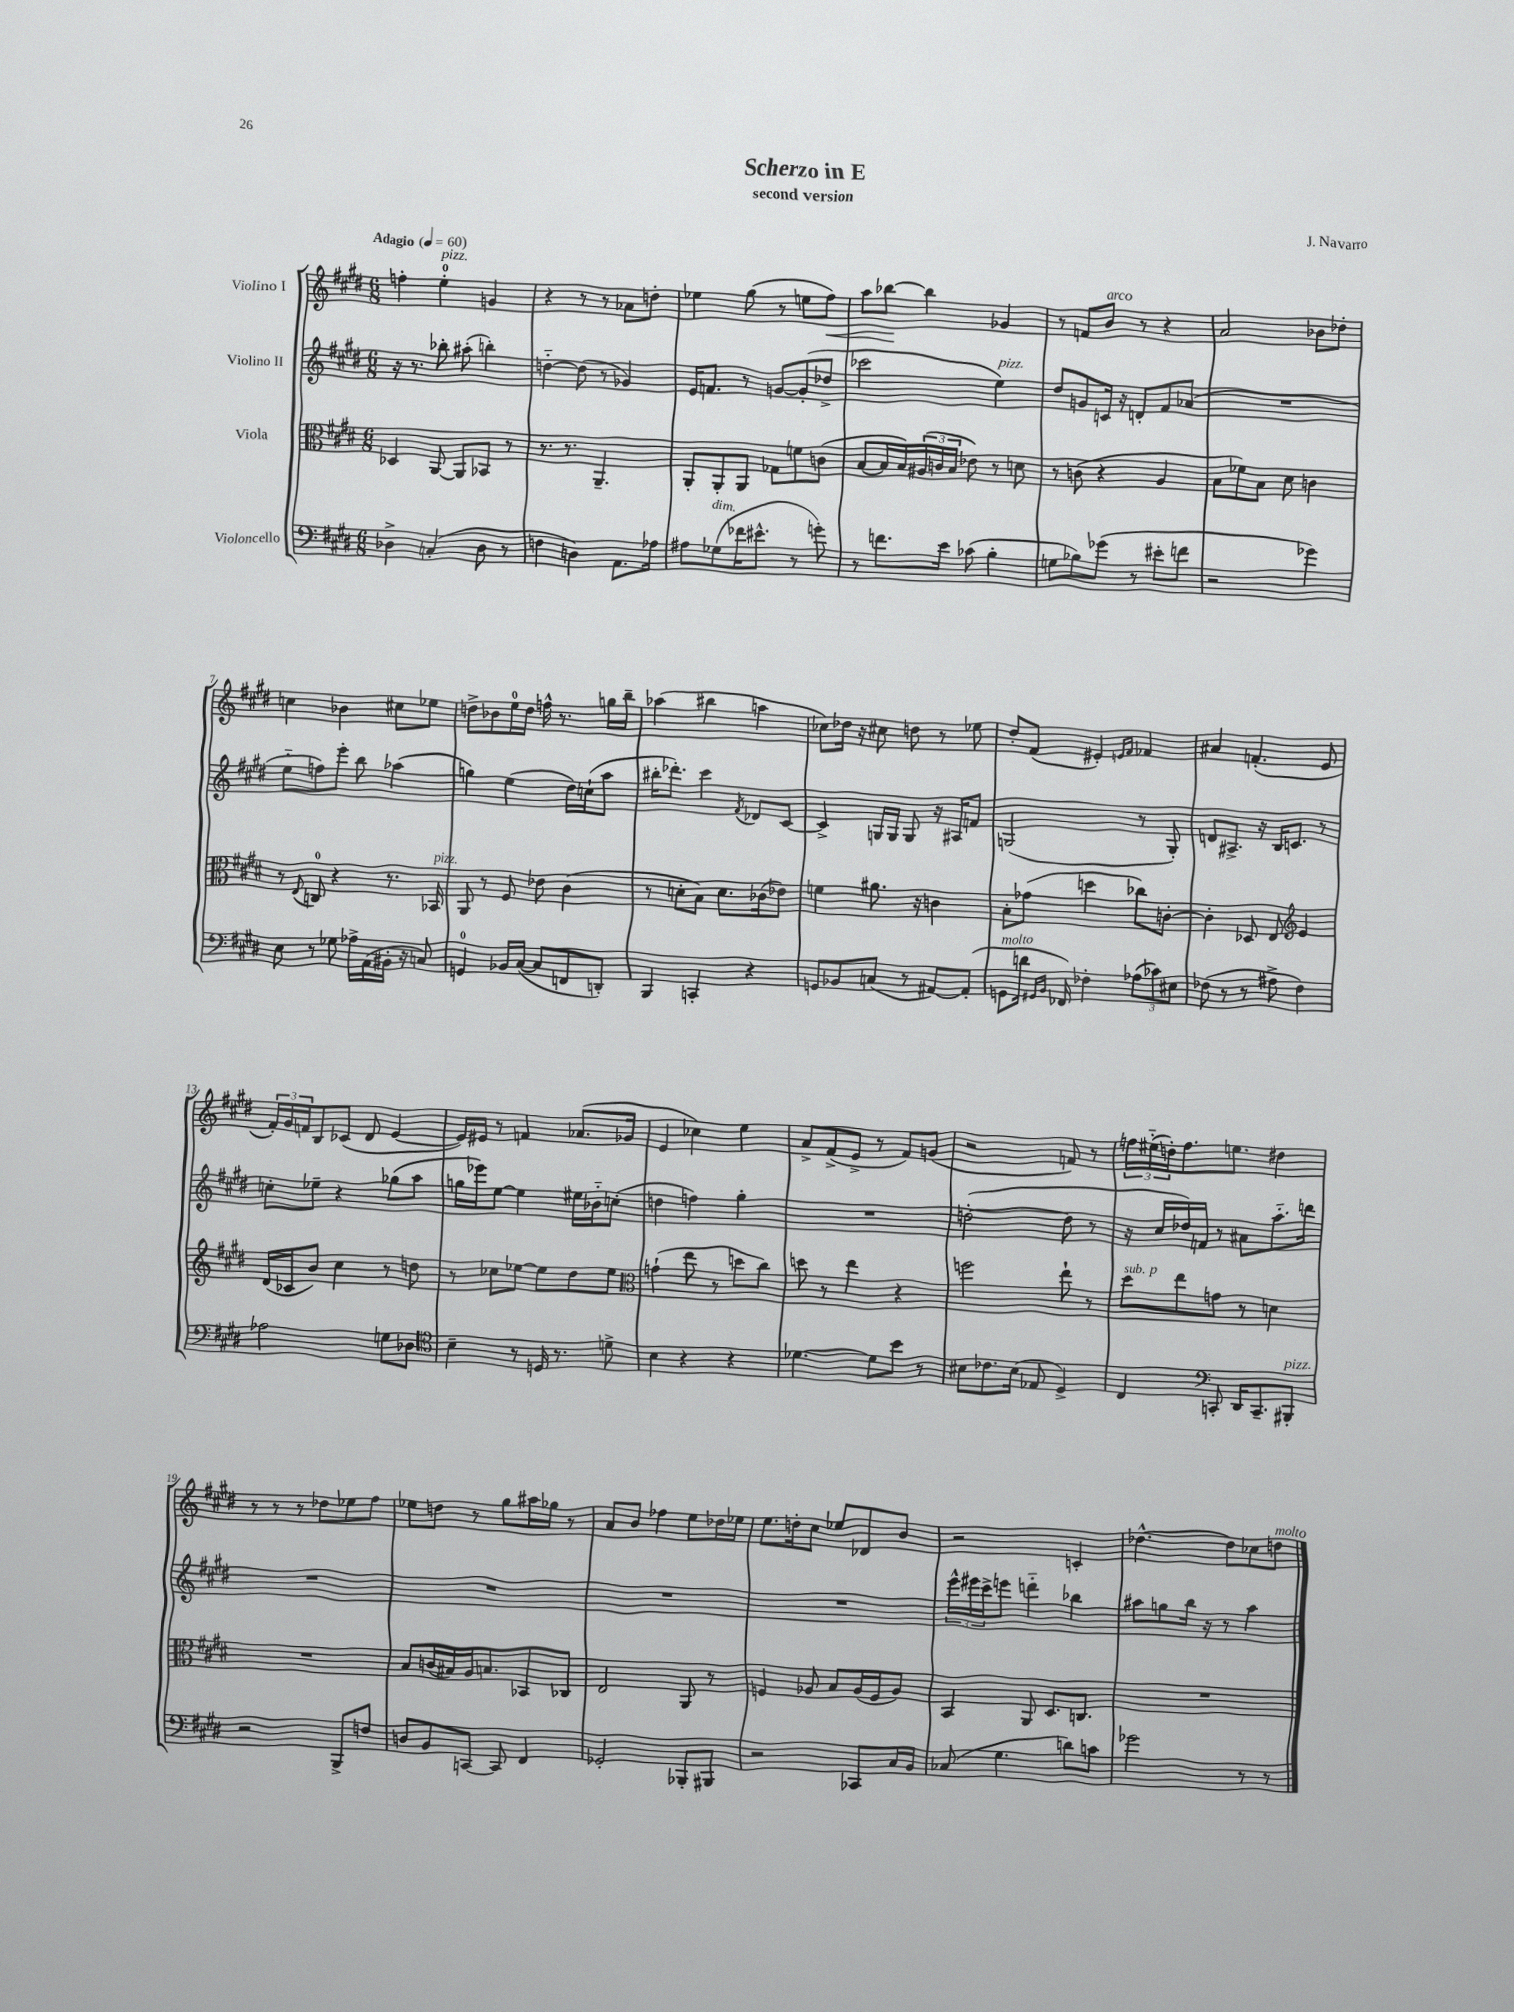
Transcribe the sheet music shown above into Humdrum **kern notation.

**kern	**kern	**kern	**kern	**dynam
*part4	*part3	*part2	*part1	*part1
*staff4	*staff3	*staff2	*staff1	*staff1
*I"Violoncello	*I"Viola	*I"Violino II	*I"Violino I	*
*clefF4	*clefC3	*clefG2	*clefG2	*
*k[f#c#g#d#]	*k[f#c#g#d#]	*k[f#c#g#d#]	*k[f#c#g#d#]	*
*M6/8	*M6/8	*M6/8	*M6/8	*
*MM60	*MM60	*MM60	*MM60	*
=1	=1	=1	=1	=1
!	!	!	!LO:TX:a:B:t=Adagio	!
4D-X^\	4D-X/	16r	4ffn'\	.
.	.	8.r	.	.
!	!	!	!LO:TX:a:i:t=pizz.	!
(4Cn'/	[8AA/	8bb-X'\	4ee'\	.
.	8AA/L]	(8aa#X'\	.	.
8D-\	8BB-X/J	4bbn'\)	4gn/	.
8r	8r	.	.	.
=2	=2	=2	=2	=2
4Fn\	8.r	[4ddn\	4r	.
.	8.r	.	.	.
4Dn\)	.	(8dd\]	8r	.
.	4.AA~/	8r	8r	.
8.AA\L	.	4g-X/)	8a-X\L	.
.	.	.	8ddn'\J	.
16A-X\Jk	.	.	.	.
=3	=3	=3	=3	=3
8A#X\L	8AA'/L	16e/KL	4ee-X\	.
.	.	8.fn/J	.	.
!LO:TX:a:i:t=dim.	!	!	!	!
(8G-X\	8AA'/	.	.	.
16f-X\K	8AA/J	8r	(8gg#\	.
8.e#X^^\J	.	.	.	.
.	8G-X\L	[8gn/L	8r	.
8r	8fn\	(8g'/]	8een\L	.
!	!	!	!	!LO:HP:b
8gn'\)	(8cn\J	8dd-X^/J	8ff#\J)	<
=4	=4	=4	=4	=4
8r	[8B/L	2ccc-X\	8aa\L	.
8.fn\L	16B/L]	.	[8bb-X\J	.
.	16B/)	.	.	.
.	(24A#X/	.	4bb-\]	[
.	24cn/	.	.	.
16e\Jk	.	.	.	.
.	24B/JJ	.	.	.
(8c-X\	8e-X\)	.	.	.
!	!	!LO:TX:a:i:t=pizz.	!	!
4B'\	8r	4ee\)	4g-X/	.
.	8dn\	.	.	.
=5	=5	=5	=5	=5
8Gn\L	8r	8dd#/L	8r	.
8B-X\)	(8cn\	8gn/	8fn/L	.
!	!	!	!LO:TX:a:i:t=arco	!
(8g-X\J	4r	16cn/Jk	8b/J	.
.	.	16r	.	.
8r	.	8dn'/L	8r	.
8e#X'\L	4A/	8f#/	4r	.
8fn\J	.	(8a-X/J	.	.
=6	=6	=6	=6	=6
2r	8B\L	2.r	2a/	.
.	8f-X\)	.	.	.
.	8B\J	.	.	.
.	8d#\	.	.	.
4g-X\)	4cn\	.	8b-X\L	.
.	.	.	8dd-X'\J	.
!!LO:LB:g=z
=7	=7	=7	=7	=7
8E\	8r	8ee\L	4ccn\	.
.	8qqE/	.	.	.
8r	8Cn/	8ffn\)	.	.
8G-X\	4r	8eee'\J	4b-X\	.
16A-X^\LL	.	8bb\	.	.
(16AA\	.	.	.	.
16BB#X'\JJ	8.r	(4aa-X\	8cc#X\L	.
16r	.	.	.	.
8Cn/)	.	.	8ee-X\J	.
!	!LO:TX:a:i:t=pizz.	!	!	!
.	16BB-X/	.	.	.
=8	=8	=8	=8	=8
4GGn/	8AA/	4ggn\)	8ddn^\L	.
.	8r	.	8b-X\	.
16BB-X/LL	8F#/	(4ee\	16ee\L	.
([16C#/JJ	.	.	16dd\JJ	.
8C#/L]	8e-X\	.	16ffn^^\	.
.	.	.	8.r	.
8FFn/	(4c#\	16dd#\LL)	.	.
.	.	(16ccn`\J	.	.
8DDn'/J)	.	8aa\J	16ggn\LL	.
.	.	.	16bb~\JJ	.
=9	=9	=9	=9	=9
4BBB/	8r	16bb#X'\KL	(4aa-X\	.
.	.	8.ddd-X'\J)	.	.
.	8dn'\L	.	.	.
4CCn'/	8B\J)	4ccc#\	4bb#X\	.
.	8.d\L	.	.	.
.	.	8qf#/	.	.
4r	.	8d-X/L	4aan\	.
.	(16c-X\k	.	.	.
.	8e-X\J)	[8c#/J	.	.
=10	=10	=10	=10	=10
8GGn/L	4fn\	4c#^/]	8cc-X\L)	.
8BB-X/	.	.	16dd-X\Jk	.
.	.	.	16r	.
(8Cn/J	8.a#X\	16Gn/LL	8cc#X\	.
.	.	16G/JJ	.	.
8r	.	8G/	8ddn\	.
.	16r	.	.	.
[8AA#X/L)	4cn\	16r	8r	.
.	.	16A#X/KL	.	.
(8AA#'/J]	.	8fn/J	8ee-X\	.
=11	=11	=11	=11	=11
!LO:TX:a:i:t=molto	!	!	!	!
8GGn\L	8B'\L	(2Gn/	8dd#'/L	.
16dn\Jk	(8g-X\J	.	(8f#/J	.
16qqGG#X/LL	.	.	.	.
16qqBB/JJ	.	.	.	.
16FF-X/)	.	.	.	.
4F-X'\	4ddn\	.	4e#X'/)	.
.	.	.	16qqen/LL	.
.	.	.	16qqf#/JJ	.
(12A-X\L	8cc-X\L)	8r	4f-X/	.
12c-X\)	.	.	.	.
.	[8cn'\J	8G'/)	.	.
12E#X\J	.	.	.	.
=12	=12	=12	=12	=12
(8F-X\	4c'\]	8dn/L	4a#X/	.
8r	.	8.A#X^/J	.	.
8r	8D-X/	.	(4.fn'/	.
.	.	16r	.	.
8A#X^\	8E/	16B/KL	.	.
.	.	8.cn/J	.	.
*	*clefG2	*	*	*
4F-\)	4e/	.	.	.
.	.	8r	8e/	.
!!LO:LB:g=z
=13	=13	=13	=13	=13
2A-X\	(16d#/LL	8ccn'\L	24f#'/LL)	.
.	.	.	24g#/	.
.	16c-X/J	.	.	.
.	.	.	24fn/J	.
.	8b/J)	8ee-X~\J	8B/	.
.	4cc#\	4r	(8c-X/J	.
.	.	.	8d#/	.
8Gn\L	8r	(8gg-X\L	[4e/	.
8D-X\J	8ddn\	8aa\J	.	.
=14	=14	=14	=14	=14
*clefC4	*	*	*	*
4B~\	8r	16ggn\LL	16e/LL])	.
.	.	16eee-X\J)	16e#X/JJ	.
.	8cc-X\L	[8ee\J	8r	.
8r	[8ee-X\J	4ee\]	4fn/	.
16Dn/	8ee-\L]	.	.	.
8.r	.	.	.	.
.	8dd#\	16ee#X\LL	(8.a-X/L	.
.	.	16b-X\J	.	.
8dn^\	8ee-\J	(8ccn'\J	.	.
.	.	.	16g-X/Jk	.
=15	=15	=15	=15	=15
*	*clefC3	*	*	*
4B\	(4gn`\	4ddn\	4e/	.
4r	8ee\	4ffn\)	4cc-X\)	.
.	8r	.	.	.
4r	8ddn\L	4gg#'\	4ee\	.
.	8cc#\J)	.	.	.
=16	=16	=16	=16	=16
[4.d-X\	8ddn\	2.r	8a^/L	.
.	8r	.	(8f#^/	.
.	4ee\	.	8e^/J	.
8d-\L]	.	.	8r	.
8b\J	4r	.	8f#/L)	.
8r	.	.	(8gn/J	.
=17	=17	=17	=17	=17
8B#X\L	2ffn\	([2ddn'\	2r	.
8.c-X\	.	.	.	.
(16B#\Jk	.	.	.	.
8E-X/	.	.	.	.
4D#^/)	8ee`\	8dd\]	8fn/)	.
.	8r	8r	8r	.
=18	=18	=18	=18	=18
!	!LO:TX:a:i:t=sub. p	!	!	!
4C#/	8dd#\L	16r	24ffn\LL	.
.	.	.	(24ee#X\	.
.	.	16cc#/LL	.	.
.	.	.	24ddn'\J)	.
.	8ee\	16dd-X/)	8.ff\	.
.	.	16fn/JJ	.	.
*clefF4	*	*	*	*
8CCn'/	8gn\J	8r	.	.
.	.	.	8.een\J	.
16DD#/KL	8r	8a#X\L	.	.
8.CC~/	.	.	.	.
.	4dn\	8.aa\	4dd#X\	.
!LO:TX:a:i:t=pizz.	!	!	!	!
8BBB#X'/J	.	.	.	.
.	.	16dddn\Jk	.	.
!!LO:LB:g=z
=19	=19	=19	=19	=19
2r	2.r	2.r	8r	.
.	.	.	8r	.
.	.	.	8r	.
.	.	.	8dd-X\L	.
8BBB^/L	.	.	8ee-X\	.
8Fn/J	.	.	8ff#\J	.
=20	=20	=20	=20	=20
8Dn/L	8B/L	2.r	8ee-X\L	.
8BB/	(16cn/L	.	8ddn\J	.
.	16B#X/)	.	.	.
[8CCn/J	16A/J	.	8r	.
.	8.Bn/	.	.	.
8CC/]	.	.	8gg#\L	.
4FF#/	8BB-X/	.	16aa#X\L	.
.	.	.	16gg-X\JJ	.
.	8C-X/J	.	8r	.
=21	=21	=21	=21	=21
2GG-X'/	2E/	2.r	8a/L	.
.	.	.	8b/J	.
.	.	.	4ff-X\	.
8BBB-X'/L	8AA/	.	8ee\L	.
8BBB#X/J	8r	.	16dd-X\L	.
.	.	.	16ee-X\JJ	.
=22	=22	=22	=22	=22
2r	4Fn/	2.r	8.ee\L	.
.	.	.	16ddn'\k	.
.	8A-X/	.	8cc#\J	.
.	8B/L	.	8ee-X/L	.
8CC-X/L	(16A-/L	.	8d-X/	.
.	16F/J	.	.	.
16C#/L	8A-/J)	.	8b/J	.
16BB/JJ	.	.	.	.
=23	=23	=23	=23	=23
(8C-X/	4BB/	24eee^^\LL	2r	.
.	.	24eee#X\	.	.
.	.	24ccc#^\J	.	.
4.G#\	.	8eeen\J	.	.
.	8AA/	4dddn\	.	.
.	8.D#/L	.	.	.
8dn\L)	.	4bb-X\	4cn'/	.
.	8.Cn/J	.	.	.
8cn\J	.	.	.	.
=24	=24	=24	=24	=24
2g-X\	2.r	8aa#X\L	[4.dd-X^^\	.
.	.	8ggn\	.	.
.	.	16bb\Jk	.	.
.	.	16r	.	.
.	.	8r	8dd-\L]	.
8r	.	4aa#\	8cc-X\	.
!	!	!	!LO:TX:a:i:t=molto	!
8r	.	.	8ddn\J	.
==	==	==	==	==
*-	*-	*-	*-	*-
